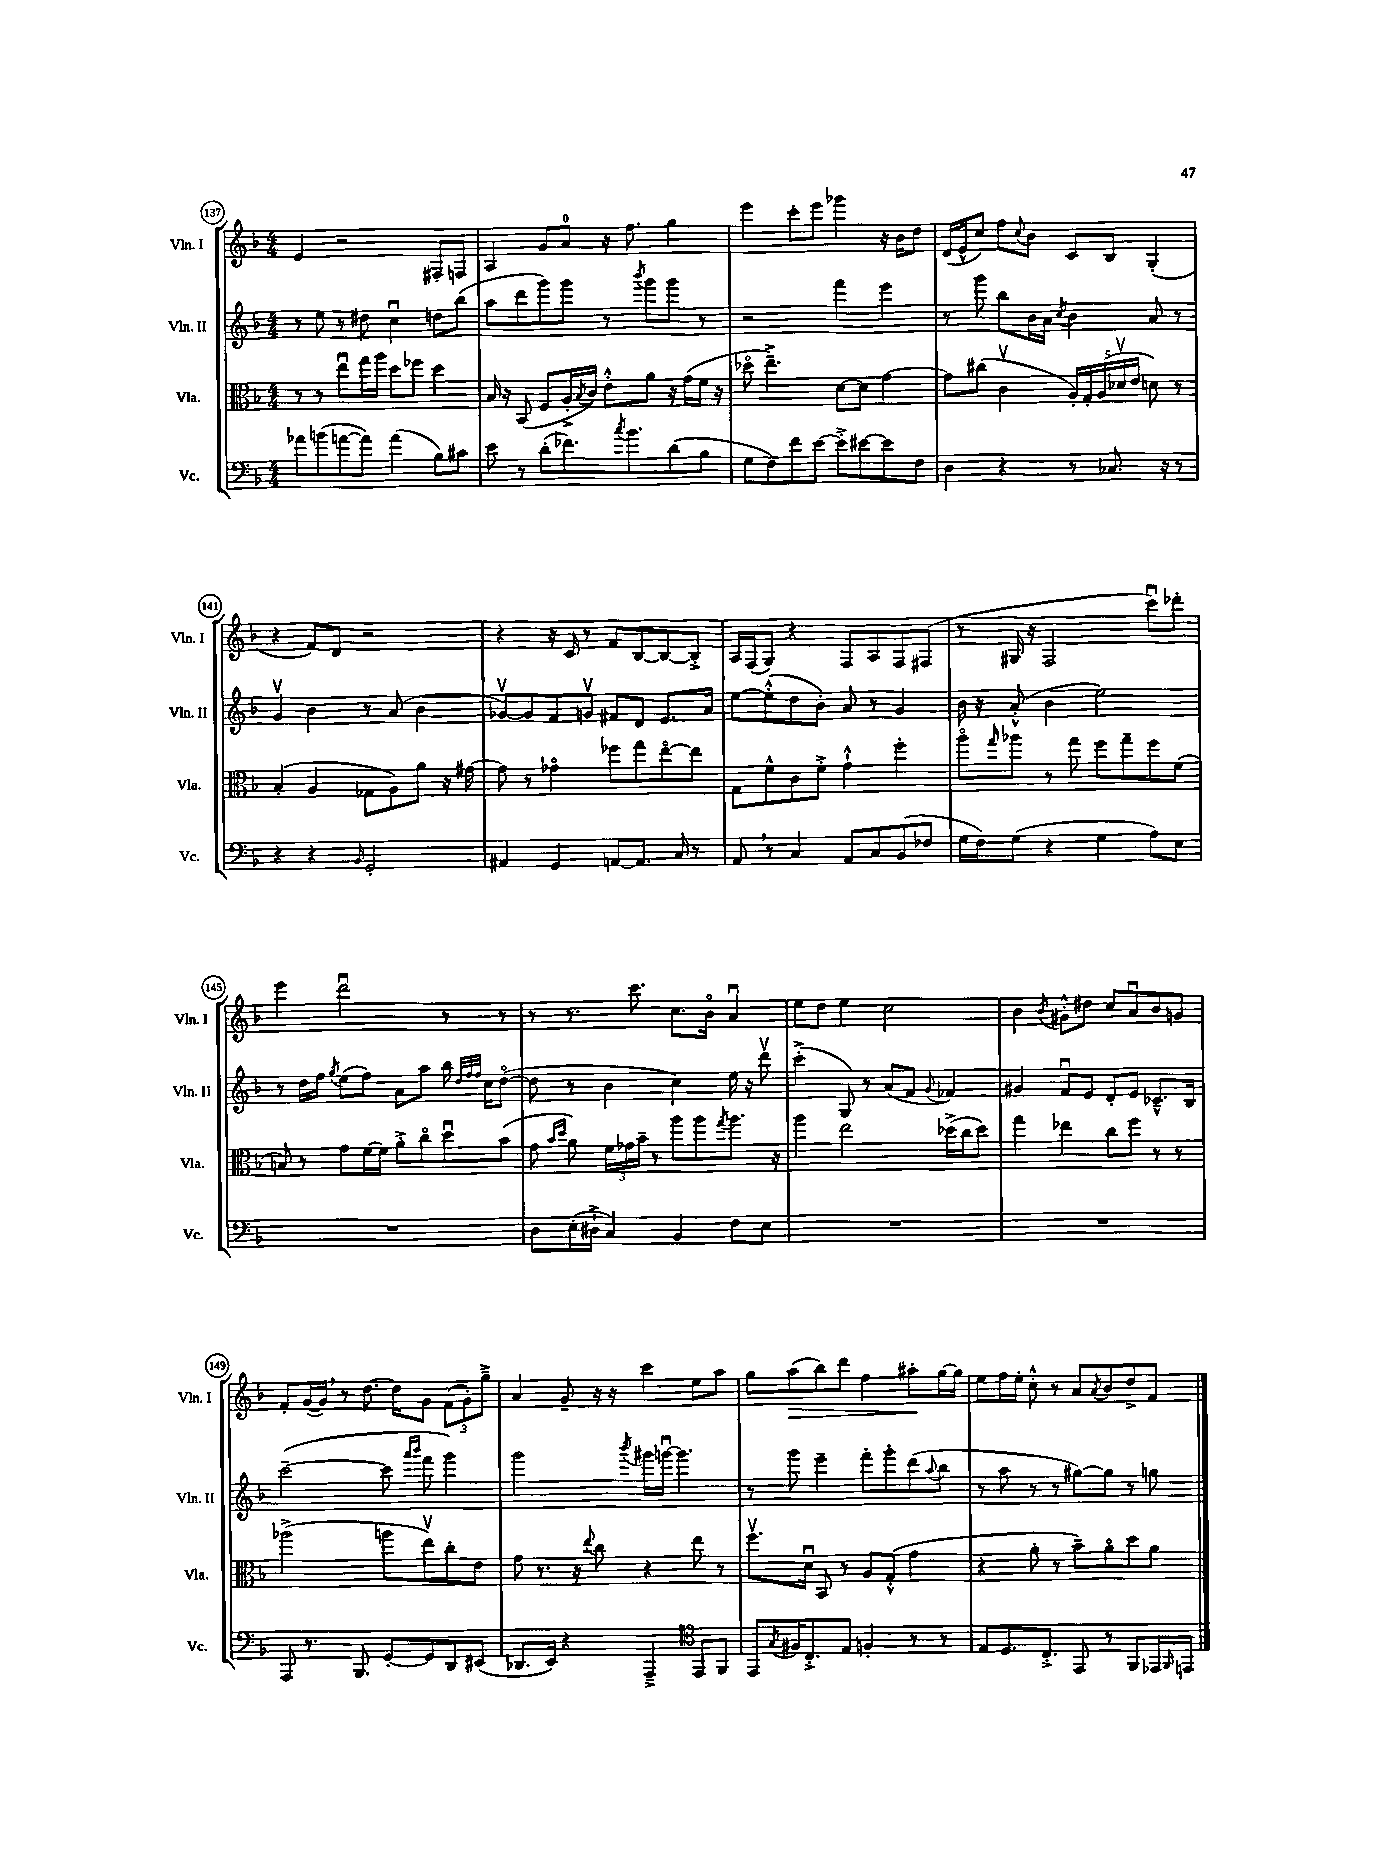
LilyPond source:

<<
\new StaffGroup <<
\new Staff = "s0" \with { instrumentName = "Vln. I" shortInstrumentName = "Vln. I" } {
    \clef treble \key f \major \numericTimeSignature \time 4/4
    e'4 r2 fis8-. f8 |
    a4 g'8 a'8-0 r16 f''8. g''4 |
    e'''4 c'''8-. e'''8 ges'''4 r16 bes'16 d''8 |
    d'16( e'16-^ c''8) f''8 \appoggiatura { c''8 } bes'8 c'8 bes8 g4-.( |
    r4 f'8) d'8 r2 |
    r4 r16 c'16 r8 f'8 bes8~ bes8~ bes8-.-> |
    a16 f16( g8) r4 f8 a8 f8 fis8( |
    r8 gis16 r16 f2 c'''8\downbow) des'''8-. |
    e'''4 d'''2\downbow r8 r8 |
    r8 r8. c'''8. c''8. bes'16\flageolet a'4\downbow |
    e''8 d''8 e''4 c''2 |
    bes'4 \acciaccatura { bes'8 } gis'8-.-^ dis''8 c''8 a'8\downbow bes'8 g'8 |
    f'8-. g'16~( g'16) \breathe r8 d''8.~ d''16 g'8 \tuplet 3/2 { f'8( g'8-.) g''8---> } |
    a'4 g'8-- r16 r16 c'''4 e''8 a''8 |
    g''8 a''8\>( bes''8) d'''8 f''4 ais''8-.\! g''16~ g''16 |
    e''8 f''16 e''16-. c''8-.-^ r8 a'8 \acciaccatura { a'8 } bes'8 d''8-> f'8 \bar "|." |
}
\new Staff = "s1" \with { instrumentName = "Vln. II" shortInstrumentName = "Vln. II" } {
    \clef treble \key f \major \numericTimeSignature \time 4/4
    r8 e''8 r8 dis''8 c''4\downbow d''8 bes''8( |
    a''8 d'''8 g'''8) g'''8 r8 \acciaccatura { bes'''8 } g'''8 g'''8 r8 |
    r2 f'''4 e'''4 |
    r8 g'''8 bes''8 bes'16 a'16 \acciaccatura { c''8 } bes'4 a'8 r8 |
    g'4\upbow bes'4 r8 a'8( bes'4 |
    ges'8~\upbow) ges'8 f'8 g'8\upbow fis'8 d'8 e'8. a'16 |
    e''8~ e''8-.-^( d''8 bes'8-.) a'8 r8 g'4 |
    bes'16 r16 a'8-.-^( bes'4 e''2) |
    r8 d''16 f''16 \acciaccatura { g''8 } e''8( f''8) a'8 a''8 bes''16 \grace { d''32 f''32 f''32 } c''16 d''8~\flageolet( |
    d''8 r8 bes'4 c''4) e''16 r16 d'''8\upbow |
    c'''4-.->( g8) r8 a'8( f'8 \appoggiatura { g'8 } fes'4) |
    gis'4 f'8\downbow e'8 d'8-. e'8 ces'8.---^ bes16 |
    c'''2~--( c'''8 \grace { a'''16 bes'''16 } f'''8 g'''4) |
    g'''2 \acciaccatura { bes'''8 } gis'''16 g'''16~\downbow g'''4. |
    r8 g'''8 e'''4-- f'''8-. g'''8-. d'''8( \appoggiatura { a''8 } bes''8 |
    r8 a''8 r8 r8 gis''8~) gis''8 r8 g''8 \bar "|." |
}
\new Staff = "s2" \with { instrumentName = "Vla." shortInstrumentName = "Vla." } {
    \clef alto \key f \major \numericTimeSignature \time 4/4
    r8 r8 e''8\downbow g''16 a''16 d''8 fes''8 d''4 |
    bes16 r16 bes,8( f8 a16-.-> \acciaccatura { bes8 } c'16) e'8-.-^ a'8 r16 g'16( f'16 r16 |
    des''8\flageolet e''4.--->) d'8~ d'8 g'4~ |
    g'8 cis''8( c'4\upbow \tuplet 5/4 { a16-.) g16-. a16( des'16\upbow e'16 } d'8) r8 |
    bes4-.( a4 ges8 a8) a'8 r16 gis'16~ |
    gis'8 r8 ges'4\flageolet fes''8 g''8 e''8~\flageolet e''8 |
    g8 f'8-^ c'8 f'8-.-> g'4-!-^ f''4-. |
    a''8\flageolet \grace { g''16 } aes''8 r8 g''8 f''8 g''8-- f''8 f'8( |
    b8) r8 g'8 f'16~ f'16 a'8-.-> c''8\flageolet d''8\downbow bes'8( |
    g'8 \grace { bes'16 d''16 } a'8) \tuplet 3/2 { f'16 ges'16 bes'16-- } r8 a''8 a''8 \acciaccatura { g''8 } a''8. r16 |
    a''4 e''2 des''16->( c''16 des''8) |
    g''4 ees''4 c''8 f''8 r8 r8 |
    aes''2->( a''8 e''8\upbow) c''8-. e'8 |
    g'8 r8. r16 \appoggiatura { e''8 } c''8 r4 e''8 r8 |
    f''8.\upbow d'16\downbow bes,8 r8 a8 g8-.-^( g'4 |
    r4 a'8-. r8 bes'8--) a'8\flageolet d''8 a'8 \bar "|." |
}
\new Staff = "s3" \with { instrumentName = "Vc." shortInstrumentName = "Vc." } {
    \clef bass \key f \major \numericTimeSignature \time 4/4
    aes'8 b'8( a'8~ a'8) a'4( bes8) cis'8 |
    e'8 r8 d'8-.( fes'8.) \acciaccatura { c''8 } bes'8. d'8( bes8 |
    g8 f8) f'8 e'8~ e'8-.-> eis'8~ eis'8 f8 |
    d4 r4 r8 ces8. r16 r8 |
    r4 r4 \grace { bes,16 } g,2-. |
    ais,4 g,4 a,8~ a,8. c16 r8 |
    a,8 \breathe r8 c4 a,8 c8 bes,8( fes8 |
    g16 f16) g8( r4 g4 a8) e8 |
    R1 |
    d8 e16-.( dis16-!-> c4) bes,4 f8 e8 |
    R1 |
    R1 |
    a,,8 r8. bes,,8. g,8~-. g,8 d,8 eis,8( |
    des,8. e,16) r4 a,,4---> \clef tenor e,8 f,8 |
    e,8 \acciaccatura { g8 } fis16 c8.-.-> e8 f4-. r8 r8 |
    e8 d8. c8.-.-> e,8 r8 f,8 ees,16 \grace { f,16 } e,16 \bar "|." |
}
>>
>>
\layout { \context { \Score currentBarNumber = #137 \override BarNumber.stencil = #(make-stencil-circler 0.1 0.3 ly:text-interface::print) } }
